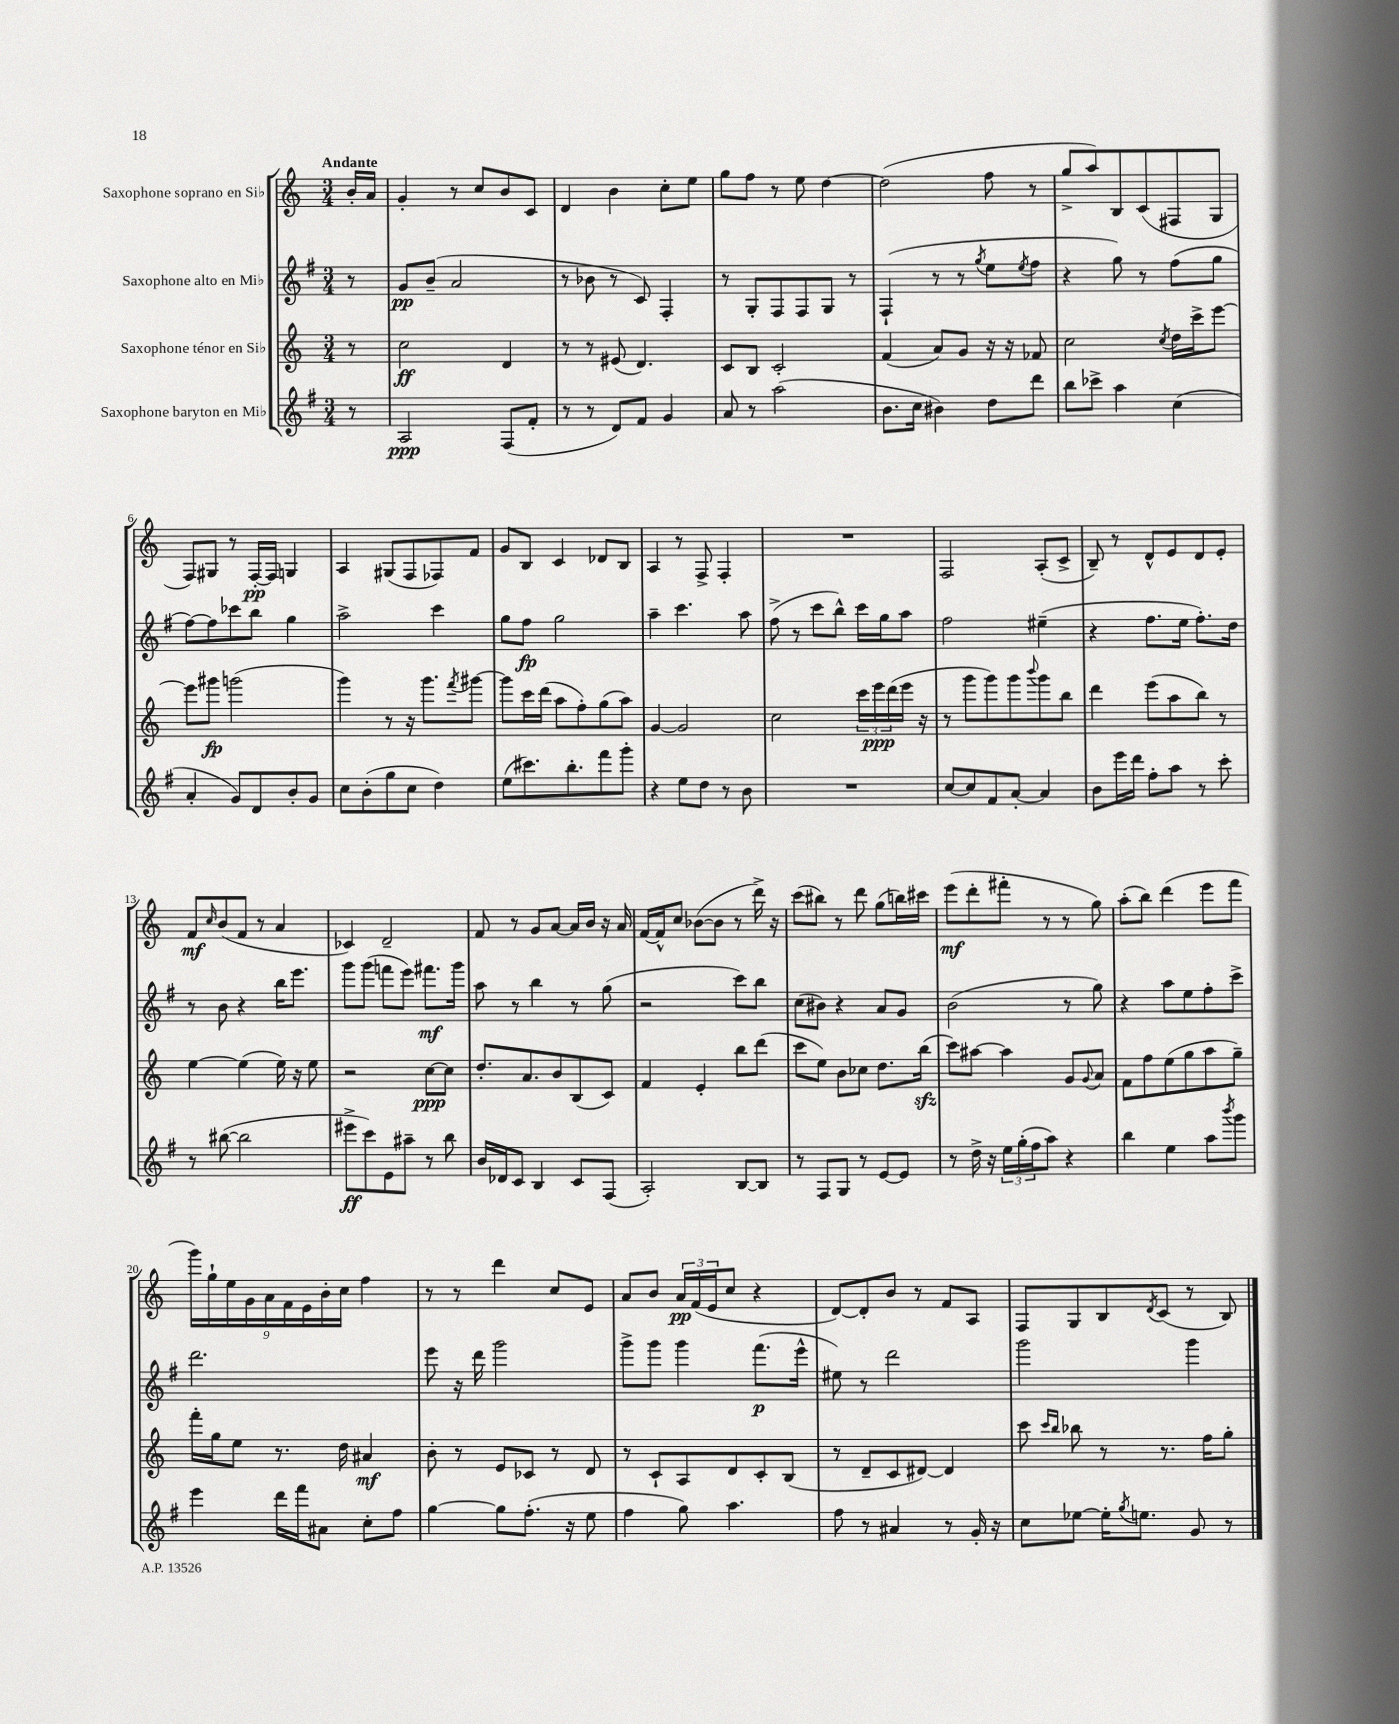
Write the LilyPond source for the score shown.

<<
\new StaffGroup <<
\new Staff = "s0" \with { instrumentName = "Saxophone soprano en Sib" } {
    \clef treble \key c \major \numericTimeSignature \time 3/4 \partial 8 \tempo "Andante"
    b'16-. a'16 |
    g'4-. r8 c''8 b'8 c'8 |
    d'4 b'4 c''8-. e''8 |
    g''8 f''8 r8 e''8 d''4~ |
    d''2( f''8 r8 |
    g''8-> a''8) b8 c'8( fis8 g8 |
    f8) gis8 r8 f16~-.\pp f16 g4 |
    a4 gis8( f8 fes8) f'8 |
    g'8 b8 c'4 des'8 b8 |
    a4 r8 f8-> f4-. |
    R2. |
    f2 a8-.( c'8-> |
    b8--) r8 d'8-^ e'8 d'8 e'8-. |
    f'8\mf \grace { c''16 } b'8( f'8 r8 a'4 |
    ces'4) d'2-- |
    f'8 r8 g'8 a'8~ a'16 b'16 r16 a'16 |
    f'16~ f'16-^ c''8 bes'8~( bes'8 r8 d'''16->) r16 |
    c'''8( bis''8) r8 d'''8 g''8( b''16) cis'''16 |
    e'''8\mf( d'''8-. fis'''8-. r8 r8 g''8) |
    a''8-.( b''8) d'''4( e'''8 f'''8 |
    \tuplet 9/8 { g'''16) g''16-! e''16 g'16 a'16 f'16 e'16 b'16-. c''16 } f''4 |
    r8 r8 d'''4 c''8 e'8 |
    a'8 b'8 \tuplet 3/2 { a'16\pp f'16( e'16 } c''8 r4 |
    d'8~) d'8-. b'8 r8 f'8 a8 |
    f8 g8 b8 \acciaccatura { d'8 } c'8( r8 b8) \bar "|." |
}
\new Staff = "s1" \with { instrumentName = "Saxophone alto en Mib" } {
    \clef treble \key g \major \numericTimeSignature \time 3/4 \partial 8
    r8 |
    g'8\pp b'8--( a'2 |
    r8 bes'8 r8 c'8) fis4-. |
    r8 g8-. fis8 fis8 g8 r8 |
    fis4-!( r8 r8 \acciaccatura { g''8 } e''8 \acciaccatura { e''8 } fis''8 |
    r4 g''8) r8 fis''8( g''8 |
    fis''8~) fis''8 ces'''8 b''8 g''4 |
    a''2-> c'''4 |
    g''8 fis''8\fp g''2 |
    a''4-- c'''4. a''8 |
    fis''8->( r8 c'''8 b''8-^) c'''16 g''16 a''8 |
    fis''2 eis''4--( |
    r4 fis''8. e''16 fis''8.-.) d''16 |
    r8 b'8 r4 b''16 e'''8. |
    g'''8 g'''8( f'''8 e'''8) fis'''8.\mf g'''16 |
    a''8 r8 b''4 r8 g''8( |
    r2 c'''8) b''8 |
    c''8( bis'8) r4 a'8 g'8 |
    b'2( r8 g''8) |
    r4 a''8 e''8 fis''8-. c'''8-> |
    d'''2. |
    e'''8 r16 d'''16 g'''2 |
    g'''8-> g'''8 g'''4 fis'''8.\p( e'''16-^ |
    eis''8) r8 d'''2 |
    g'''2 g'''4 \bar "|." |
}
\new Staff = "s2" \with { instrumentName = "Saxophone ténor en Sib" } {
    \clef treble \key c \major \numericTimeSignature \time 3/4 \partial 8
    r8 |
    c''2\ff d'4 |
    r8 r8 eis'8( d'4.) |
    c'8 b8 c'2-. |
    f'4( a'8) g'8 r16 r16 fes'8 |
    c''2 \acciaccatura { c''8 } d''16 c'''16-> e'''8~ |
    e'''8 gis'''8\fp g'''2( |
    g'''4) r8 r16 g'''8. \acciaccatura { f'''8 } gis'''8~ |
    gis'''8 c'''16 d'''16( a''8 f''8-.) g''8( a''8) |
    g'4~ g'2 |
    c''2 \tuplet 3/2 { c'''16 e'''16\ppp d'''16( } e'''16 r16 |
    r8 g'''8 g'''8) g'''8 \appoggiatura { b'''8 } g'''8 b''8 |
    d'''4 e'''8( a''8 b''8) r8 |
    e''4~ e''4( e''16) r16 e''8 |
    r2 c''8~\ppp c''8 |
    d''8.-. a'8. b'8 b8( c'8) |
    f'4 e'4-. b''8 d'''8( |
    c'''8 e''8) b'8 ces''8 d''8. b''16\sfz( |
    c'''8) ais''8~ ais''4 g'8 \appoggiatura { g'8 } a'8 |
    f'8 f''8 e''8( g''8 a''8 g''8--) |
    f'''16-. g''16 e''8 r8. d''16 ais'4\mf |
    b'8-. r8 e'8 ces'8 r8 d'8 |
    r8 c'8-! a8 d'8 c'8-. b8( |
    r8 d'8-- c'8 dis'8~) dis'4 |
    c'''8 \grace { c'''16 b''16 } bes''8 r8 r8. f''16 g''8-. \bar "|." |
}
\new Staff = "s3" \with { instrumentName = "Saxophone baryton en Mib" } {
    \clef treble \key g \major \numericTimeSignature \time 3/4 \partial 8
    r8 |
    a2\ppp fis8( fis'8-. |
    r8 r8 d'8) fis'8 g'4 |
    a'8 r8 a''2( |
    b'8. c''16 bis'4) d''8 d'''8 |
    b''8 ces'''8-> a''4 c''4( |
    a'4-. g'8) d'8 b'8-. g'8 |
    c''8 b'8-.( g''8 c''8 d''4) |
    e''8( cis'''8.) b''8.-. fis'''8 g'''8-. |
    r4 e''8 d''8 r8 b'8 |
    R2. |
    c''8~ c''8 fis'8 a'8~-. a'4 |
    b'8 e'''16 d'''16 fis''8-. a''8 r8 c'''8-. |
    r8 bis''8~( bis''2 |
    eis'''8->\ff c'''8) e'8 ais''8-- r8 b''8 |
    b'16 des'16 c'8 b4 c'8 fis8( |
    a2-.) b8~ b8 |
    r8 fis8 g8 r8 e'8~ e'8 |
    r8 d''16-> r16 \tuplet 3/2 { e''16 g''16-.( fis''16 } a''8) r4 |
    b''4 e''4 a''8 \acciaccatura { b'''8 } g'''8 |
    e'''4 d'''16 fis'''16 ais'8 c''8-. fis''8 |
    g''4~ g''8 fis''8.-.( r16 e''8 |
    fis''4 g''8) a''4. |
    fis''8 r8 ais'4 r8 g'16-. r16 |
    c''8 ees''8~ ees''16-. \acciaccatura { g''8 } e''8. g'8 r8 \bar "|." |
}
>>
>>
